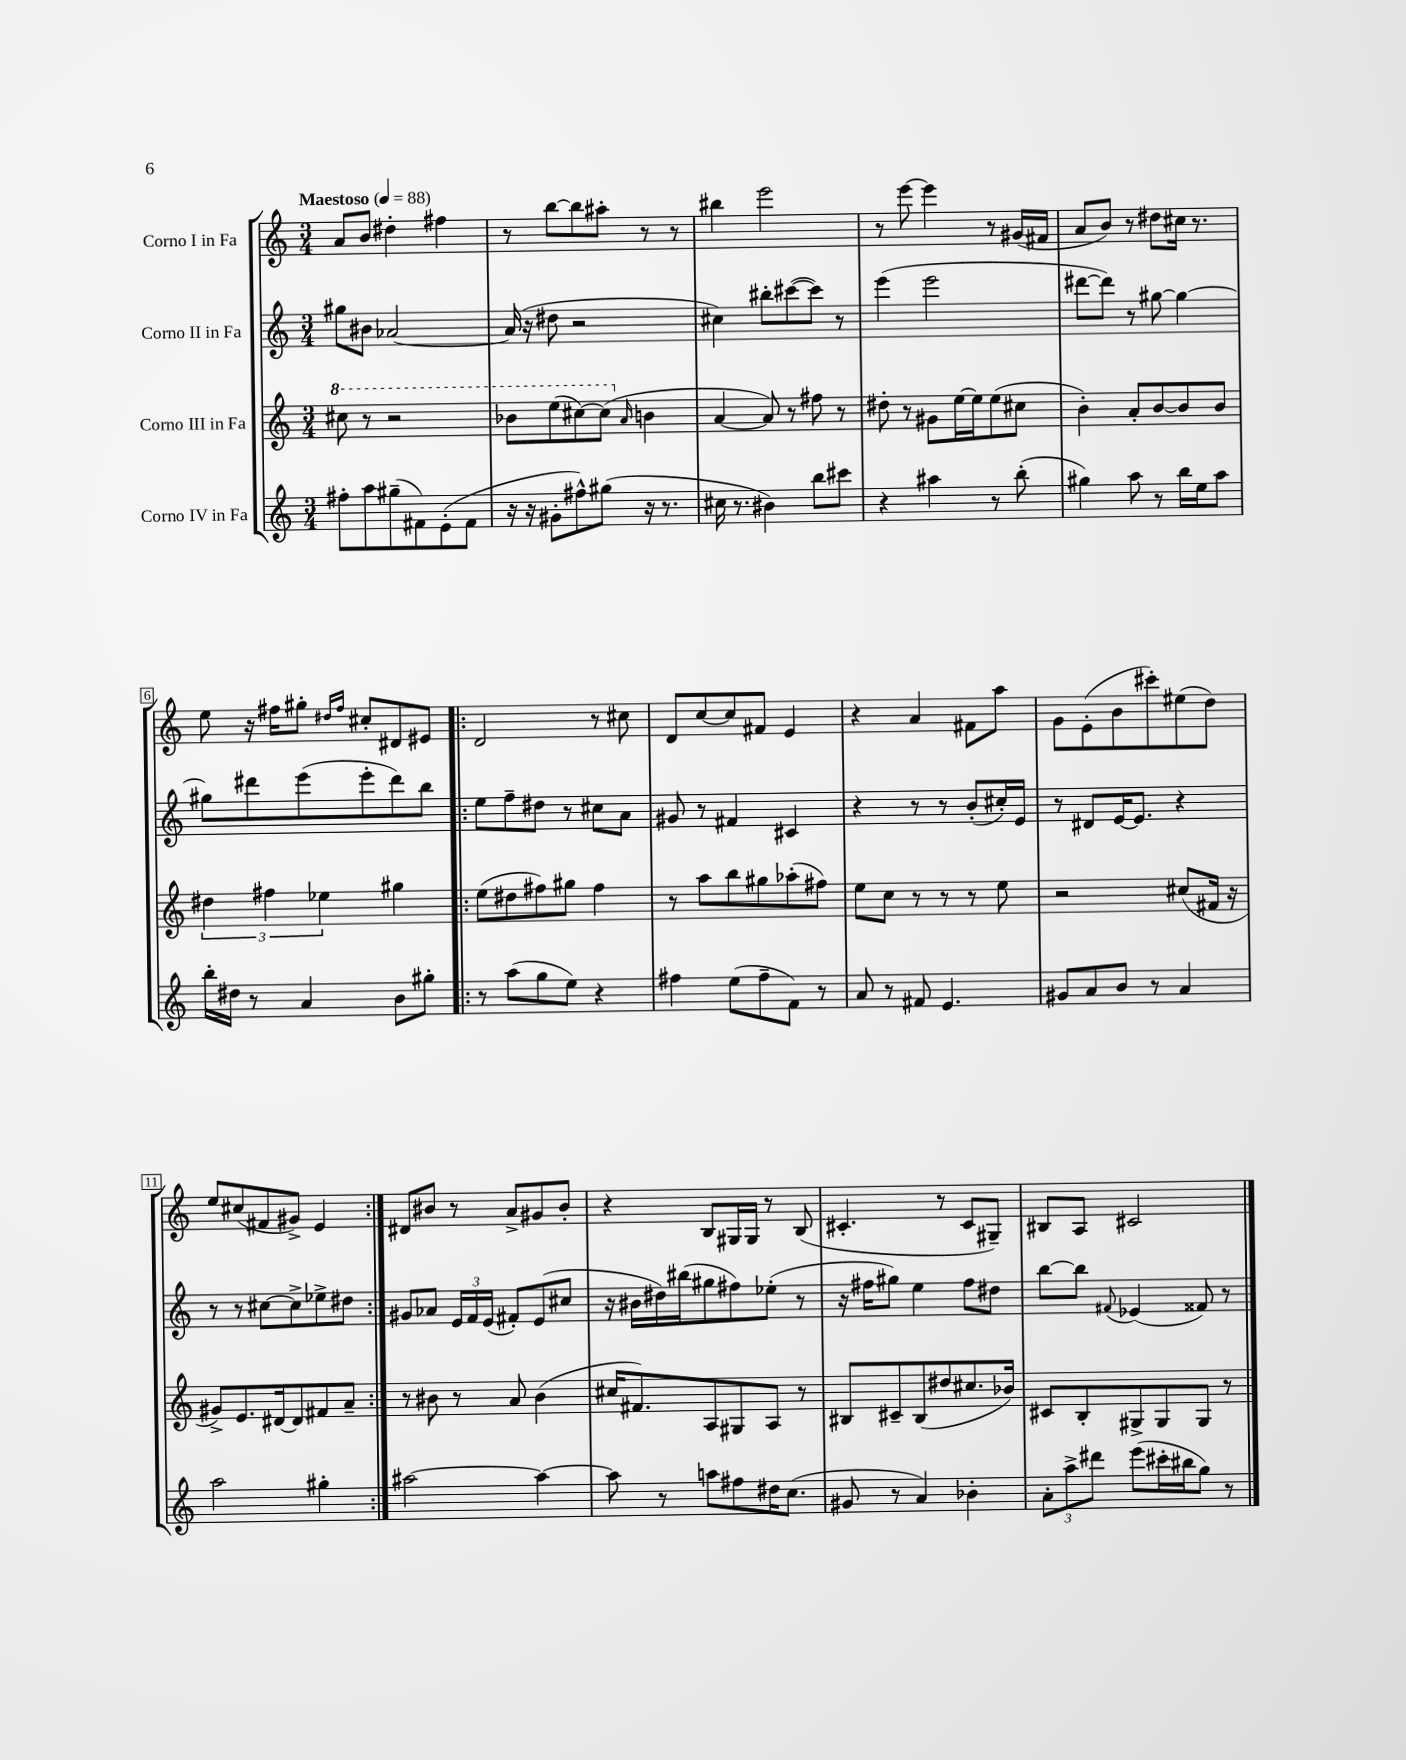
<<
\new StaffGroup <<
\new Staff = "s0" \with { instrumentName = "Corno I in Fa" } {
    \clef treble \key c \major \numericTimeSignature \time 3/4 \tempo "Maestoso" 4 = 88
    \autoBeamOff a'8[ b'8] dis''4-. fis''4 |
    r8 b''8[~ b''8 ais''8]-. r8 r8 |
    bis''4 e'''2 |
    r8 e'''8~ e'''4 r8 gis'16[( fis'16] |
    a'8[ b'8]) r8 dis''8[ cis''16] r8. |
    e''8 r16 fis''16[ gis''8]-. \grace { dis''16[ fis''16] } cis''8[-. dis'8 eis'8] |
    \repeat volta 2 { d'2 r8 cis''8 |
    d'8[ c''8~ c''8 fis'8] e'4 |
    r4 a'4 fis'8[ a''8] |
    g'8[ e'8-.( b'8 cis'''8-.) eis''8( d''8]) |
    e''8[ cis''8( fis'8 gis'8]->) e'4 | }
    dis'8[ bis'8] r8 a'8[-> gis'8 bis'8]-. |
    r4 b8[ gis16 gis16] r8 b8( |
    cis'4.-. r8 cis'8[ gis8]--) |
    bis8[ a8] cis'2 \bar "|." |
}
\new Staff = "s1" \with { instrumentName = "Corno II in Fa" } {
    \clef treble \key c \major \numericTimeSignature \time 3/4
    \autoBeamOff gis''8[ bis'8] aes'2~ |
    aes'16( r16 dis''8 r2 |
    cis''4) bis''8[-. cis'''8~( cis'''8]) r8 |
    e'''4( e'''2 |
    dis'''8[~ dis'''8]) r8 gis''8~ gis''4~ |
    gis''8[ dis'''8 e'''8( e'''8-. dis'''8) b''8] |
    \repeat volta 2 { e''8[ f''8-- dis''8] r8 cis''8[ a'8] |
    gis'8 r8 fis'4 cis'4 |
    r4 r8 r8 b'8[-.( cis''16-.) e'16] |
    r8 dis'8[ e'16~ e'8.] r4 |
    r8 r8 cis''8[~ cis''8-> ees''8-> dis''8] | }
    gis'8[ aes'8] \tuplet 3/2 { e'16[ f'16 e'16]( } fis'8[-.) e'8( cis''8] |
    r16 bis'16[ dis''16) bis''16( gis''8 fis''8) ees''8]-.( r8 |
    r16 fis''16[ gis''8]) e''4 fis''8[ dis''8] |
    b''8[~ b''8] \appoggiatura { fis'8 } ees'4( fisis'8) r8 \bar "|." |
}
\new Staff = "s2" \with { instrumentName = "Corno III in Fa" } {
    \clef treble \key c \major \numericTimeSignature \time 3/4
    \autoBeamOff \ottava #1 cis'''8 r8 r2 |
    bes''8[ e'''8( cis'''8~) cis'''8]( \ottava #0 \grace { a'16 } b'!4 |
    a'4~ a'8) r8 fis''8 r8 |
    dis''8-. r8 gis'8[ e''16~ e''16 e''8( cis''8] |
    b'4-.) a'8[-. b'8~ b'8 b'8] |
    \tuplet 3/2 { dis''4 fis''4 ees''4 } gis''4 |
    \repeat volta 2 { e''8[( dis''8 fis''8) gis''8] fis''4 |
    r8 a''8[ b''8 gis''8 aes''8-.( fis''8]) |
    e''8[ c''8] r8 r8 r8 e''8 |
    r2 cis''8[( fis'16] r16 |
    gis'8[->) e'8. dis'16~ dis'8 fis'8 a'8]-- | }
    r8 bis'8 r8 a'8 bis'4( |
    cis''16[ fis'8.) a8 gis8 a8] r8 |
    bis8[ cis'8-- bis8( dis''8 cis''8. bes'16]) |
    cis'8[ b8-. gis8-> gis8 gis8] r8 \bar "|." |
}
\new Staff = "s3" \with { instrumentName = "Corno IV in Fa" } {
    \clef treble \key c \major \numericTimeSignature \time 3/4
    \autoBeamOff fis''8[-. a''8 gis''8--( fis'8) e'8-.( fis'8] |
    r16 r16 gis'8[-. fis''8-^) gis''8]( r16 r8. |
    cis''16 r8. bis'4) b''8[ cis'''8] |
    r4 ais''4 r8 b''8-.( |
    gis''4) a''8 r8 b''16[ e''16 a''8] |
    b''16[-. dis''16] r8 a'4 b'8[ gis''8]-. |
    \repeat volta 2 { r8 a''8[( g''8 e''8]) r4 |
    fis''4 e''8[( fis''8-- f'8]) r8 |
    a'8 r8 fis'8 e'4. |
    gis'8[ a'8 b'8] r8 a'4 |
    a''2 gis''4-. | }
    ais''2~ ais''4~ |
    ais''8 r8 a''8[ fis''8 dis''16 c''8.]( |
    gis'8 r8 a'4) bes'4-. |
    \tuplet 3/2 { a'8[-. a''8-> dis'''8] } e'''8[( cis'''16-. bis''16 g''8]) r8 \bar "|." |
}
>>
>>
\layout { \context { \Score \override BarNumber.stencil = #(make-stencil-boxer 0.1 0.3 ly:text-interface::print) } }
